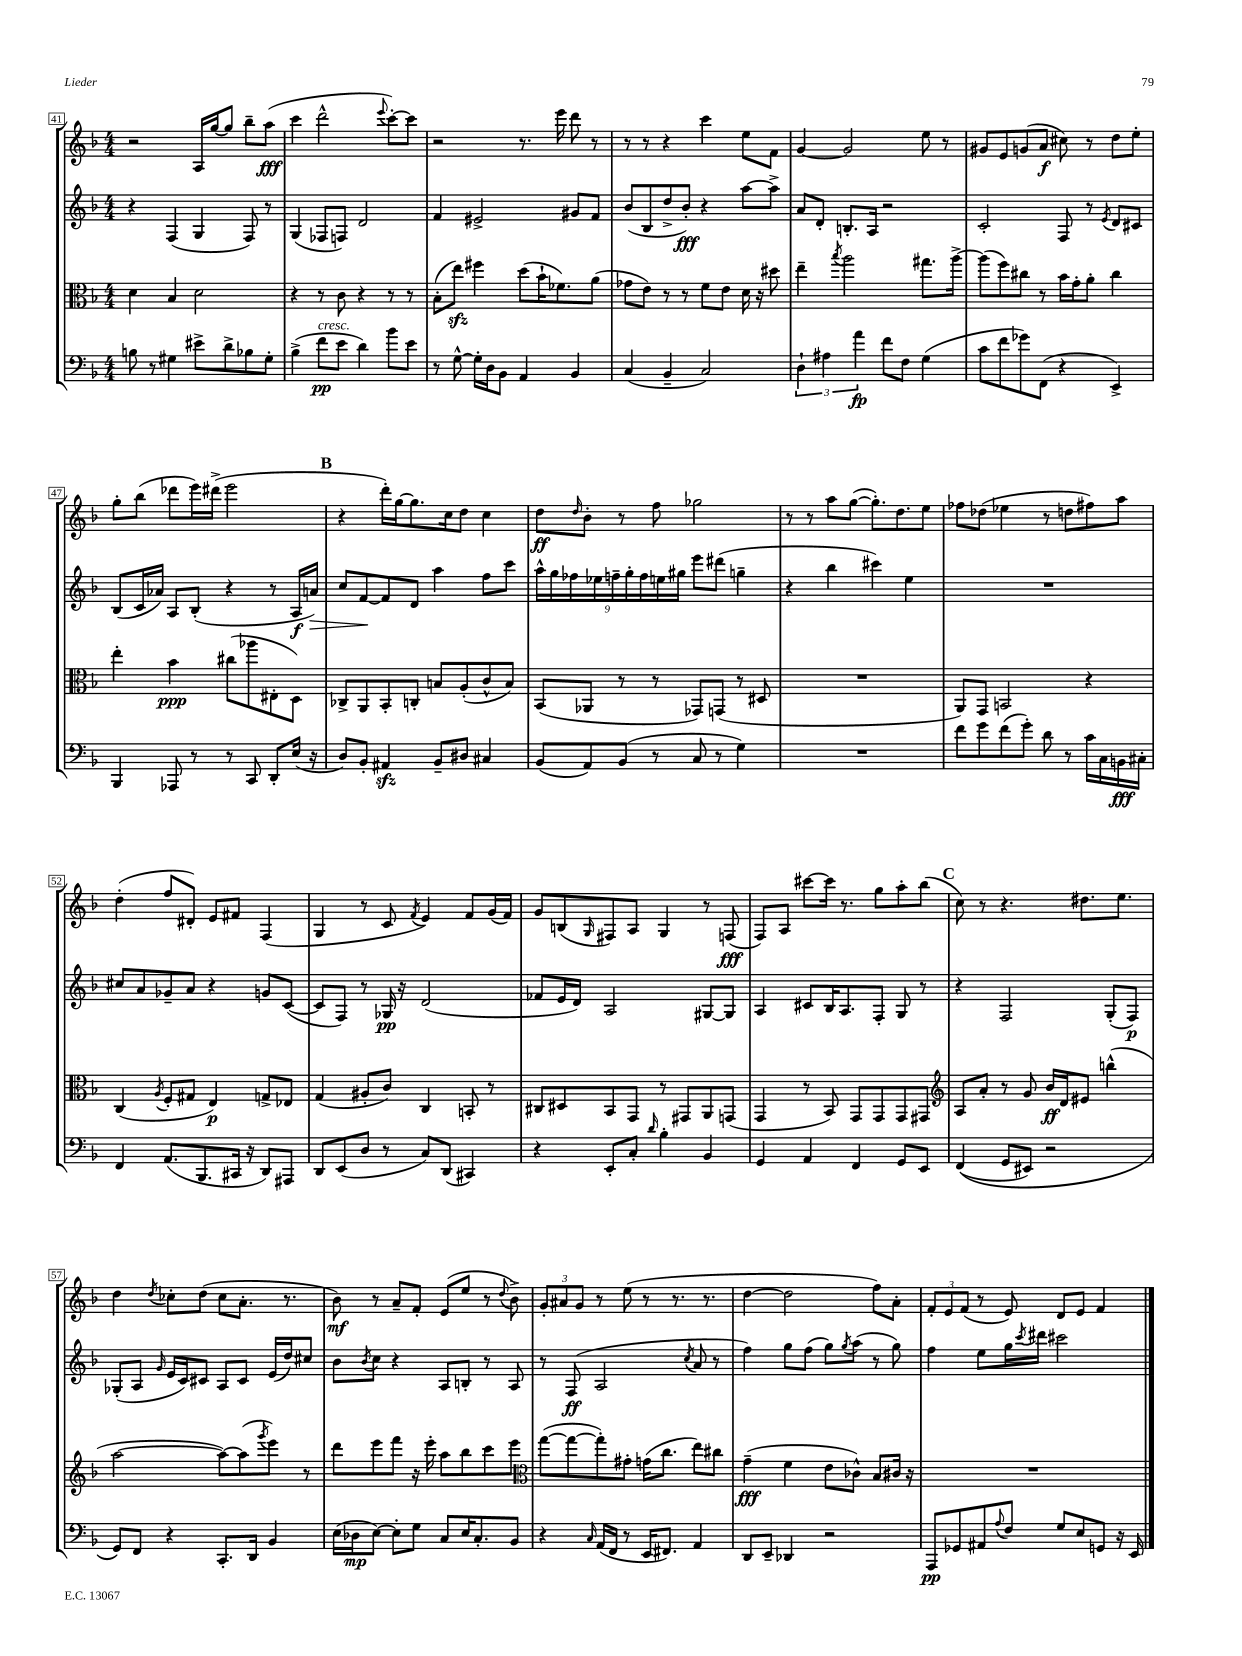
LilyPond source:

<<
\new StaffGroup <<
\new Staff = "s0" {
    \clef treble \key f \major \numericTimeSignature \time 4/4
    r2 a16 g''16~ g''8 bes''8-- a''8\fff( |
    c'''4 d'''2-^ \appoggiatura { e'''8 } c'''8~-.) c'''8 |
    r2 r8. e'''16 d'''8 r8 |
    r8 r8 r4 c'''4 e''8 f'8 |
    g'4~ g'2 e''8 r8 |
    gis'8 e'8 g'8( a'8\f cis''8) r8 d''8 e''8-. |
    g''8-. bes''8( des'''8 e'''16) dis'''16->( e'''2 |
    \mark \markup { \bold "B" } r4 d'''16-.) g''16~ g''8. c''16 d''8 c''4 |
    d''8\ff \grace { d''16 } bes'8-. r8 f''8 ges''2 |
    r8 r8 a''8 g''8~( g''8.-.) d''8. e''8 |
    fes''8 des''8( ees''4 r8 d''8 fis''8) a''8 |
    d''4-.( f''8 dis'8-.) e'8 fis'8 f4( |
    g4 r8 c'8 \acciaccatura { f'8 } e'4) f'8 g'16( f'16) |
    g'8 b8( \grace { g16 } fis8) a8 g4 r8 f8\fff( |
    f8) a8 cis'''8~ cis'''16 r8. g''8 a''8-. bes''8( |
    \mark \markup { \bold "C" } c''8) r8 r4. dis''8. e''8. |
    d''4 \acciaccatura { d''8 } ces''8-. d''8( ces''8 a'8.-. r8. |
    bes'8\mf) r8 a'8-- f'8-. e'8( e''8 r8 \appoggiatura { d''8 } bes'8->) |
    \tuplet 3/2 { g'8-. ais'8 g'8 } r8 e''8( r8 r8. r8. |
    d''4~ d''2 f''8) a'8-. |
    \tuplet 3/2 { f'8-. e'8 f'8( } r8 e'8) d'8 e'8 f'4 \bar "|." |
}
\new Staff = "s1" {
    \clef treble \key f \major \numericTimeSignature \time 4/4
    r4 f4( g4 f8) r8 |
    g4( fes8 f8) d'2 |
    f'4 eis'2-> gis'8 f'8 |
    bes'8( bes8 d''8-> bes'8-.\fff) r4 a''8~ a''8-> |
    a'8 d'8-. b8.-. a16 r2 |
    c'2-. f8 r8 \acciaccatura { e'8 } d'8 cis'8 |
    bes8( c'16 aes'16) a8 bes8-.( r4 r8 a16\f a'16\>) |
    \mark \markup { \bold "B" } c''8 f'8~\! f'8 d'8 a''4 f''8 c'''8 |
    \tuplet 9/8 { a''16-^ g''16 fes''16 ees''16 f''16-- g''16-. f''16 e''16 gis''16 } e'''8 dis'''8( g''4-- |
    r4 bes''4 cis'''4) e''4 |
    R1 |
    cis''8 a'8 ges'8-- a'8 r4 g'8 c'8~( |
    c'8 f8) r8 ges16\pp r16 d'2( |
    fes'8 e'16 d'16) a2 gis8~ gis8 |
    a4 cis'8 bes16 a8. f8-. g8 r8 |
    \mark \markup { \bold "C" } r4 f2 g8-.( f8\p) |
    ges8-.( a8 \grace { g'16 } e'16 c'16) cis'8 a8 cis'8 e'16( d''16) cis''8 |
    bes'8 \acciaccatura { bes'8 } c''8 r4 a8 b8-. r8 a8 |
    r8 f8\ff( a2 \acciaccatura { c''8 } a'8 r8 |
    f''4) g''8 f''8( g''8) \acciaccatura { g''8 } a''8( r8 g''8) |
    f''4 e''8 g''16 \acciaccatura { c'''8 } dis'''16 cis'''2 \bar "|." |
}
\new Staff = "s2" {
    \clef alto \key f \major \numericTimeSignature \time 4/4
    d'4 bes4 d'2 |
    r4 r8 c'8 r4 r8 r8 |
    bes8-.( e''8\sfz) fis''4 d''8( bes'16-! fes'8.) a'8( |
    ges'8 e'8) r8 r8 f'8 e'8 d'16 r16 dis''8 |
    e''4-- \acciaccatura { bes''8 } a''2 gis''8. a''16~-> |
    a''8( f''8) cis''8 r8 bes'16 g'16-. a'8-. cis''4 |
    e''4-. bes'4\ppp cis''8( aes''8 eis8-. d8) |
    \mark \markup { \bold "B" } ces8-> a,8 bes,8-. c8-. b8 a8-.( c'8-^ b8) |
    bes,8( aes,8 r8 r8 ges,8) g,8( r8 dis8 |
    R1 |
    a,8) g,8 b,2 r4 |
    c4( \acciaccatura { a8 } f8-. gis8 e4\p) g8-> ees8 |
    g4( ais8-. c'8) c4 b,8-. r8 |
    cis8 dis8 bes,8 g,8 r8 gis,8 a,8 g,8( |
    g,4 r8 bes,8) g,8 g,8 g,8 gis,8 |
    \mark \markup { \bold "C" } \clef treble a8 a'8-. r8 g'8 bes'16\ff d'16 eis'8 b''4-^( |
    a''2~ a''8~) a''8( \acciaccatura { g'''8 } e'''8) r8 |
    d'''8 e'''8 f'''8 r16 e'''16-. a''8 bes''8 c'''8 e'''8 |
    \clef alto g''8~( g''8~ g''8-.) gis'8-. g'16( c''8. e''8) cis''8 |
    g'4--\fff( f'4 e'8 ces'8-^) bes8 cis'16 r16 |
    R1 \bar "|." |
}
\new Staff = "s3" {
    \clef bass \key f \major \numericTimeSignature \time 4/4
    b8 r8 gis4 eis'8-> d'8-> bes8 gis8-. |
    bes4->( f'8\pp^\markup { \italic "cresc." } e'8 d'4) bes'8 e'8 |
    r8 g8~-^ g16-. d16 bes,8 a,4 bes,4 |
    c4( bes,4-- c2) |
    \tuplet 3/2 { d4-! ais4 a'4\fp } f'8 f8 g4( |
    c'8 f'8 ges'8) f,8( r4 e,4->) |
    bes,,4 aes,,8 r8 r8 c,8 d,8-. e16( r16 |
    \mark \markup { \bold "B" } d8) bes,8-. ais,4\sfz bes,8-- dis8 cis4 |
    bes,8( a,8) bes,8( r8 c8 r8 g4) |
    R1 |
    f'8 g'8 f'8( g'8-.) d'8 r8 c'16 c16 b,16\fff cis16-. |
    f,4 a,8.( bes,,8. cis,16 r16 d,8) ais,,8 |
    d,8 e,8( d8 r8 c8) d,8( cis,4) |
    r4 e,8-. c8-. \grace { d'16 } bes4-. bes,4 |
    g,4 a,4 f,4 g,8 e,8 |
    \mark \markup { \bold "C" } f,4(\( g,8 eis,8) r2 |
    g,8\) f,8 r4 c,8.-. d,16 bes,4 |
    e16( des16\mp e8~) e8-. g8 c8 e16 c8.-. bes,8 |
    r4 \grace { c16 } a,16( f,16 r8 e,16 fis,8.) a,4 |
    d,8 e,8-- des,4 r2 |
    a,,8\pp ges,8 ais,8 \appoggiatura { a8 } f8 g8 e8 g,8 r16 e,16 \bar "|." |
}
>>
>>
\layout { \context { \Score currentBarNumber = #41 \override BarNumber.stencil = #(make-stencil-boxer 0.1 0.3 ly:text-interface::print) } }
